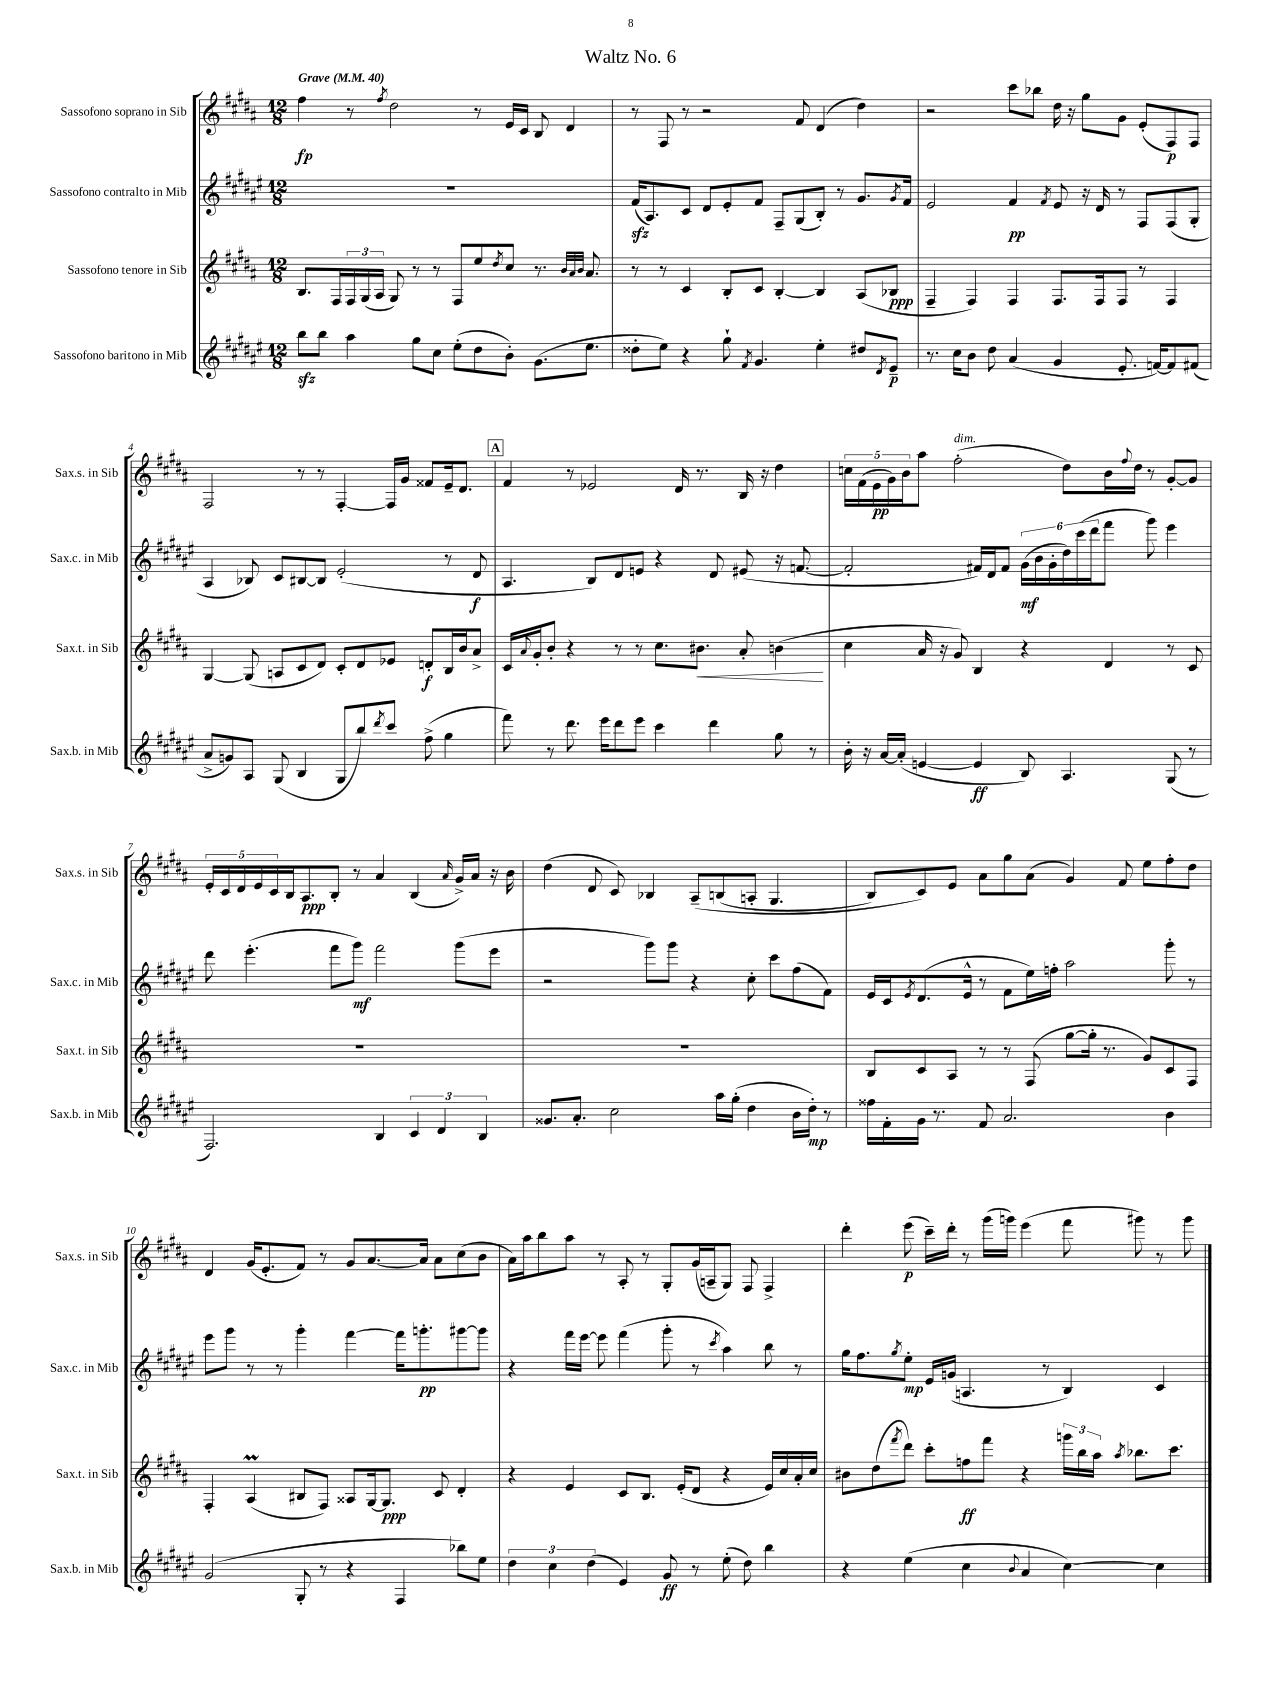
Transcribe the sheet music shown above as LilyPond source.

\header { title = "Waltz No. 6" }
<<
\new StaffGroup <<
\new Staff = "s0" \with { instrumentName = "Sassofono soprano in Sib" shortInstrumentName = "Sax.s. in Sib" } {
    \clef treble \key b \major \numericTimeSignature \time 12/8 \tempo "Grave" 4 = 40
    fis''4\fp r8 \acciaccatura { fis''8 } dis''2 r8 e'16 cis'16 b8 dis'4 |
    r8 fis8 r8 r2 fis'8 dis'4( dis''4) |
    r2 cis'''8 bes''8 dis''16 r16 gis''8 gis'8 e'8-.( fis8\p) fis8 |
    fis2 r8 r8 fis4~-. fis16 gis'16 fisis'8 e'16-- dis'8. |
    \mark \markup { \box "A" } fis'4 r8 ees'2 dis'16 r8. b16 r16 dis''4 |
    \tuplet 5/4 { c''16 fis'16( e'16\pp gis'16) b'16 } ais''8 fis''2-.^\markup { \italic "dim." }( dis''8) b'16 \appoggiatura { fis''8 } dis''16 r8 gis'8~-. gis'8 |
    \tuplet 5/4 { e'16-. cis'16 dis'16 e'16 cis'16 } b16 ais8.\ppp b8-. r8 ais'4 b4( \grace { ais'16 } gis'16->) ais'16 r16 b'16 |
    dis''4( dis'8 cis'8) bes4 ais8--\( b8( a8-. gis4. |
    b8) cis'8\) e'8 ais'8 gis''8 ais'8( gis'4) fis'8 e''8 fis''8-. dis''8 |
    dis'4 gis'16( e'8.-. fis'8) r8 gis'8 ais'8.~ ais'16 ais'8 cis''8( b'8 |
    ais'16) ais''16 b''8 ais''8 r8 ais8-. r8 gis8-. gis'16( a16-- gis8) fis8 fis4-> |
    dis'''4-. e'''8\p( cis'''16--) dis'''16-. r8 gis'''16( g'''16) e'''4( fis'''8 gis'''8) r8 gis'''8 \bar "|." |
}
\new Staff = "s1" \with { instrumentName = "Sassofono contralto in Mib" shortInstrumentName = "Sax.c. in Mib" } {
    \clef treble \key fis \major \numericTimeSignature \time 12/8
    R1. |
    fis'16\sfz( ais8.) cis'8 dis'8 eis'8-. fis'8 fis8-- gis8( b8-.) r8 gis'8. \acciaccatura { gis'8 } fis'16 |
    eis'2 fis'4\pp \acciaccatura { fis'8 } eis'8 r16 dis'16 r8 fis8 fis8( gis8-. |
    ais4 bes8) cis'8 bis8~ bis8 eis'2-.( r8 dis'8\f |
    \mark \markup { \box "A" } ais4. b8) dis'8 e'8 r4 dis'8 eis'8( r16 f'8.~ |
    f'2-. fis'16) dis'16 fis'8 \tuplet 6/4 { gis'16\mf( b'16 gis'16-. dis''16) cis'''16( dis'''16 } fis'''8 gis'''8) eis'''4 |
    dis'''8 eis'''4.-.( fis'''8 gis'''8\mf) fis'''2 gis'''8( eis'''8 |
    r2 gis'''8) gis'''8 r4 cis''8-. cis'''8 fis''8( fis'8) |
    eis'16 cis'16 \acciaccatura { eis'8 } dis'8.( eis'16-^ r8 fis'8 eis''16) f''16-. ais''2 gis'''8-. r8 |
    eis'''8 gis'''8 r8 r8 gis'''4-. fis'''4~ fis'''16 g'''8.-.\pp gis'''8~ gis'''8 |
    r4 fis'''16 eis'''16~ eis'''8 fis'''4( gis'''8-. r8 \acciaccatura { cis'''8 } ais''4) b''8 r8 |
    gis''16 fis''8. \acciaccatura { gis''8 } eis''8-.\mp eis'16 g'16( a4. r8 b4) cis'4 \bar "|." |
}
\new Staff = "s2" \with { instrumentName = "Sassofono tenore in Sib" shortInstrumentName = "Sax.t. in Sib" } {
    \clef treble \key b \major \numericTimeSignature \time 12/8
    b8. fis16 \tuplet 3/2 { fis16 gis16( ais16 } gis8) r8 r8 fis8 e''8 \acciaccatura { dis''8 } cis''8 r8. \grace { b'32 ais'32 b'32 } ais'8. |
    r8 r8 cis'4 b8-. cis'8 b4~-. b4 ais8( bes8\ppp |
    fis4-- fis4) fis4 fis8. fis16 fis8 r8 fis4 |
    gis4~ gis8( a8 cis'8 dis'8) cis'8-. dis'8 ees'8 d'8-.\f b16 b'16 ais'8-> |
    \mark \markup { \box "A" } cis'16 \appoggiatura { ais'8 } gis'16-. b'8-. r4 r8 r8 cis''8. bis'8.\< ais'8-. b'4\!( |
    cis''4 ais'16 r16 gis'8) b4 r4 dis'4 r8 cis'8 |
    R1. |
    R1. |
    b8 cis'8 ais8 r8 r8 fis8( gis''8~ gis''16-. r8. gis'8) cis'8 fis8 |
    fis4-. ais4\prall( bis8 fis8) aisis8 gis16~ gis8.\ppp cis'8 dis'4-. |
    r4 e'4 cis'8 b8. e'16-.( dis'8 r4 e'16) cis''16 ais'16-. cis''16 |
    bis'8 dis''8( \acciaccatura { fis'''8 } dis'''8) cis'''8-. f''8\ff fis'''8 r4 \tuplet 3/2 { g'''16 b''16 ais''16 } \acciaccatura { ais''8 } bes''8. cis'''8. \bar "|." |
}
\new Staff = "s3" \with { instrumentName = "Sassofono baritono in Mib" shortInstrumentName = "Sax.b. in Mib" } {
    \clef treble \key fis \major \numericTimeSignature \time 12/8
    b''8\sfz b''8 ais''4 gis''8 cis''8 eis''8-.( dis''8 b'8-.) gis'8.( eis''8. |
    disis''8-. eis''8) r4 gis''8-! \acciaccatura { fis'8 } gis'4. eis''4-. dis''8 \acciaccatura { dis'8 } eis'8--\p |
    r8. cis''16 b'8 dis''8 ais'4( gis'4 eis'8.-. f'16~) f'8 fis'8( |
    ais'8-> g'8) ais8 gis8( b4 gis8 b''8) \acciaccatura { dis'''8 } cis'''8 fis''8->( gis''4 |
    \mark \markup { \box "A" } fis'''8) r8 dis'''8. eis'''16 dis'''8 eis'''8 cis'''4 dis'''4 gis''8 r8 |
    b'16-. r16 ais'16~ ais'16-.( e'4~ e'4\ff b8) ais4. gis8( r8 |
    fis2.) b4 \tuplet 3/2 { cis'4 dis'4 b4 } |
    gisis'8. ais'8.-. cis''2 ais''16 gis''16-.( dis''4 b'16 dis''16-.\mp) r8 |
    fisis''16 fis'16-. gis'16 r8. fis'8 ais'2. b'4 |
    gis'2( gis8-. r8 r4 fis4 bes''8) eis''8 |
    \tuplet 3/2 { dis''4 cis''4 dis''4( } eis'4) gis'8\ff r8 eis''8-.( dis''8) b''4 |
    r4 eis''4( cis''4 \appoggiatura { b'8 } ais'4 cis''4~) cis''4 \bar "|." |
}
>>
>>
